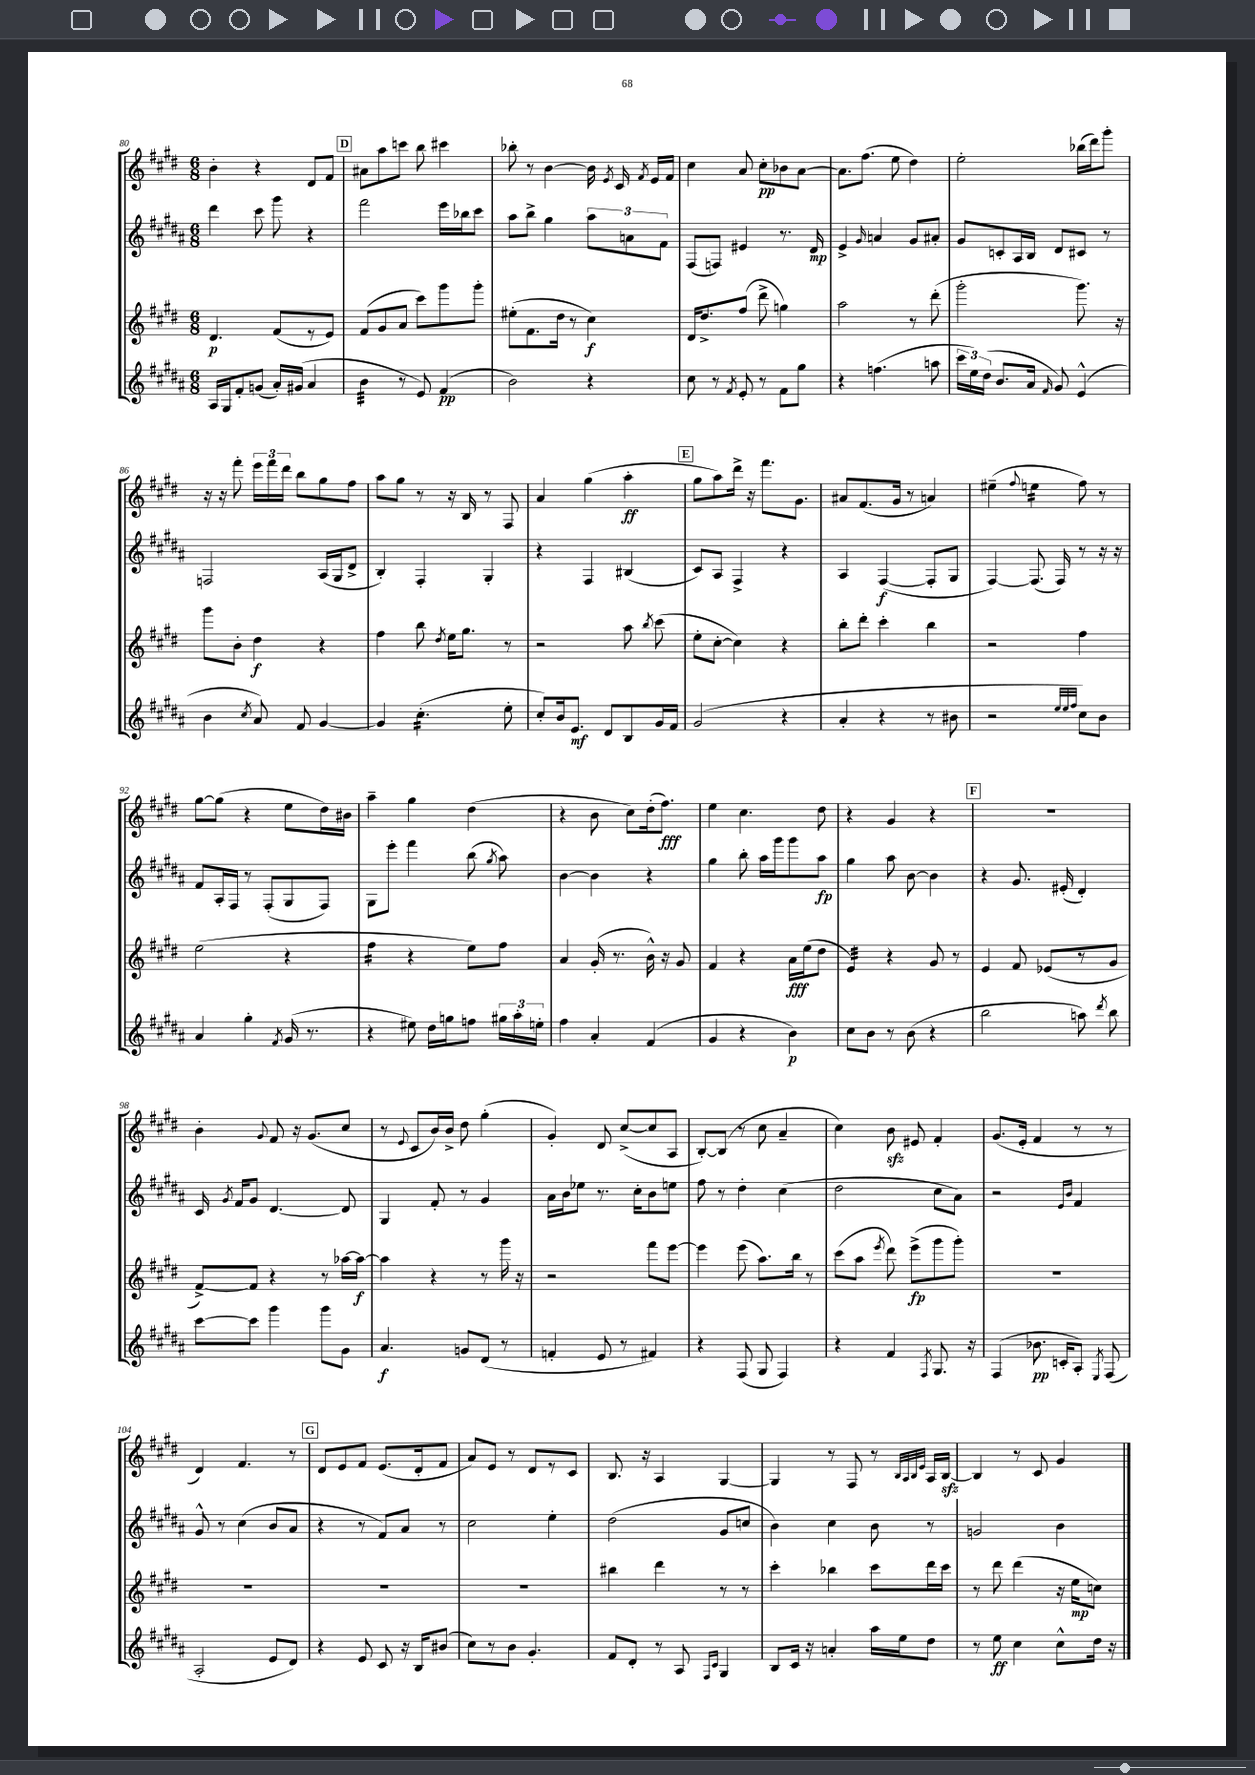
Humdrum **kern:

**kern	**kern	**kern	**kern
*staff4	*staff3	*staff2	*staff1
*clefG2	*clefG2	*clefG2	*clefG2
*k[f#c#g#d#a#]	*k[f#c#g#d#]	*k[f#c#g#d#a#]	*k[f#c#g#d#]
*M6/8	*M6/8	*M6/8	*M6/8
16A#	4.d#	4ddd#	4b'
16G#	.	.	.
8f#'	.	.	.
(8g	.	8ccc#	4r
16a#')	(8f#	8ggg#	.
(16g#	.	.	.
4a#	8r	4r	8d#
.	8e)	.	8f#
=	=	=	=
4b	(8f#	2fff#	8a#
.	8g#	.	8aa
8r	8a	.	8ccc
8e)	8ccc#)	.	8bb
(4f#	8ggg#	16eee	4ccc#
.	.	16bb-	.
.	8ggg#'	8ccc#	.
=	=	=	=
2b)	(8ee#'	8aa#	8bb-'
.	8.f#	8bb^	8r
.	.	4gg#	[4b
.	16dd#	.	.
.	8r	.	.
4r	4cc#)	12aa#	16b]
.	.	.	8qe
.	.	.	16c#
.	.	12a	.
.	.	.	8qf#
.	.	.	16e
.	.	12f#	.
.	.	.	16f#
=	=	=	=
8cc#	16d#	(8F#	4cc#
.	8.dd#^	.	.
8r	.	8F)	.
8qf#	.	.	.
8e'	(8ff#	4e#	8a
8r	8ddd#^	.	8cc#'
8f#	4gg)	8.r	8b-
8gg#	.	.	[8a
.	.	16d#	.
=	=	=	=
4r	2aa	4e^	8.a]
.	.	.	(8.ff#
.	.	16qqg#	.
(4.ff	.	4a	.
.	.	.	8ee
.	8r	8g#	4dd#)
8aa	(8ddd#'	8a#'	.
=	=	=	=
24ccc#	2ggg#'	8g#	2ee'
24ee)	.	.	.
(24dd#	.	.	.
8.b	.	8c'	.
.	.	16A#	.
16a#	.	16B	.
16qqf#	.	.	.
8g#)	.	8d#	.
(4e^^	8.ggg#)	8c#	(16bb-
.	.	.	16ddd#)
.	.	8r	8ggg#'
.	16r	.	.
=	=	=	=
4b	8ggg#	2F	16r
.	.	.	16r
.	8b'	.	8fff#'
8qcc#	.	.	.
8a#)	4dd#	.	24eee
.	.	.	24fff#
.	.	.	24ddd#
8f#	.	.	8bb
[4g#	4r	(16A#	8gg#
.	.	16G#	.
.	.	8d#^	8ff#
=	=	=	=
4g#]	4ff#	4B')	8aa
.	.	.	8gg#
(4.cc#'	8bb	4F#'	8r
.	8qdd#	.	.
.	16ee	.	16r
.	8.gg#	.	16B
.	.	4G#'	8r
8ee'	8r	.	8F#
=	=	=	=
8cc#')	2r	4r	4a
16b	.	.	.
8.e	.	.	.
.	.	4F#	(4gg#
8d#	.	.	.
8B	8aa	(4B#	4aa'
.	8qbb	.	.
16g#	(8ccc#	.	.
16f#	.	.	.
=	=	=	=
(2g#	8ee'	8c#)	8gg#
.	[8cc#'	8A#	8aa)
.	4cc#])	4F#^	16ddd#^
.	.	.	16r
.	.	.	8.fff#
4r	4r	4r	.
.	.	.	8.g#
=	=	=	=
4a#'	8bb'	4A#	8a#
.	8ddd#'	.	(8.f#
4r	4ccc#'	([4F#	.
.	.	.	16g#
.	.	.	8r
8r	4bb	8F#']	4a)
8b#	.	8G#	.
=	=	=	=
2r	2r	[4F#)	(4ee#~
.	.	.	8qqff#
.	.	(8.F#]	4ee
.	.	16F#)	.
32qqee	.	.	.
32qqee	.	.	.
32qqff#	.	.	.
8cc#)	4ff#	8r	8ff#)
8b	.	16r	8r
.	.	16r	.
=	=	=	=
4a#	(2ee	8f#	[8gg#
.	.	16A#'	(8gg#]
.	.	16F#	.
4gg#'	.	8r	4r
.	.	(8F#'	.
8qf#	.	.	.
(16g#	4r	8G#	8ee
8.r	.	.	.
.	.	8F#)	16dd#)
.	.	.	16b#
=	=	=	=
4r	4ff#	8G#	4aa~
.	.	8eee'	.
8ee#)	4r	4fff#	4gg#
16dd#	.	.	.
16gg	.	.	.
8ff	8ee)	(8bb	(4dd#
.	.	8qgg#	.
24gg#	8ff#	8aa#)	.
24aa#'	.	.	.
24ee'	.	.	.
=	=	=	=
4ff#	4a	[4b	4r
4a#'	(16g#'	4b]	8b
.	8.r	.	.
.	.	.	8cc#)
(4f#	16b^^)	4r	(16dd#'
.	16r	.	8.ff#)
.	8g#	.	.
=	=	=	=
4g#	4f#	4gg#	4ee
4r	4r	8bb'	4.cc#
.	.	16aa#	.
.	.	16ggg#	.
4b)	16a	8ggg#	.
.	(16ee	.	.
.	8dd#	8aa#	8dd#
=	=	=	=
8cc#	4e)	4gg#	4r
8b	.	.	.
8r	4r	8aa#	4g#
(8b	.	[8b	.
4r	8g#	4b]	4r
.	8r	.	.
=	=	=	=
2bb	4e	4r	2.r
.	8f#	8.g#	.
.	(8e-	.	.
.	.	(16e#'	.
8aa)	8r	4d#')	.
8qddd#	.	.	.
8bb	8g#	.	.
=	=	=	=
[8ccc#	[8f#^)	16c#	4b'
.	.	8qg#	.
.	.	16f#	.
8ccc#]	8f#]	8g#	.
.	.	.	8qqg#
4ggg#	4r	[4.d#	8f#
.	.	.	16r
.	.	.	(8.g#
8ggg#	8r	.	.
8g#	[16aa-	8d#]	8cc#
.	16aa-_	.	.
=	=	=	=
4.a#	4aa-]	4G#	8r
.	.	.	8qqe
.	.	.	8c#
.	4r	8f#'	16b)
.	.	.	16b^
8g	.	8r	8dd#
(8d#	8r	4g#	(4gg#'
8r	16ggg#	.	.
.	16r	.	.
=	=	=	=
4f'	2r	16a#	4g#')
.	.	16b	.
.	.	8ee-	.
8e	.	8.r	8d#
8r	.	.	([8cc#^
.	.	16cc#'	.
4f#)	8fff#	8b	8cc#]
.	[8eee	8ee	8A
=	=	=	=
4r	4eee]	8ff#	[8B')
.	.	8r	(8B]
(8F#	(8eee	4dd#'	8r
8G#	8.aa)	.	8cc#
4F#)	.	(4cc#	4a~
.	16bb	.	.
.	8r	.	.
=	=	=	=
4r	(8ccc#	2dd#	4cc#)
.	8aa	.	.
.	8qeee	.	.
4f#	8ddd#)	.	8b
.	(8eee^	.	8e#
8qF#	.	.	.
8.G#	8ggg#	8cc#	4f#'
.	8ggg#')	8a#)	.
16r	.	.	.
=	=	=	=
(4F#	2.r	2r	(8.g#
.	.	.	16e'
8.b-	.	.	4f#
16c'	.	.	.
.	.	16qqe	.
.	.	16qqb	.
8A#')	.	4f#	8r
8qE	.	.	.
(8F#	.	.	8r
=	=	=	=
2A#'	2.r	8g#^^	4d#)
.	.	8r	.
.	.	(4cc#	4.f#
8e	.	8b	.
8d#)	.	8a#	8r
=	=	=	=
4r	2.r	4r	8d#
.	.	.	8e
8e	.	8r	8f#
8c#	.	8f#)	(8.e
16r	.	8a#	.
16B	.	.	16d#'
(8b#	.	8r	8f#
=	=	=	=
8cc#)	2.r	2cc#	8a)
8r	.	.	8e
8b	.	.	8r
4.g#'	.	.	8d#
.	.	4ee'	8r
.	.	.	8c#
=	=	=	=
8f#	4bb#	(2dd#	8.B
8d#'	.	.	.
.	.	.	16r
8r	4ddd#	.	4A
8A#	.	.	.
16qqF#	.	.	.
16qqc#	.	.	.
4G#	8r	8g#	[4G#
.	8r	8cc	.
=	=	=	=
8B	4ccc#'	4b)	4G#]
16c#	.	.	.
16r	.	.	.
4a'	4bb-	4cc#	8r
.	.	.	8F#
16aa#	8ccc#	8b	8r
16ee	.	.	.
.	.	.	32qqB
.	.	.	32qqA
.	.	.	32qqB
.	.	.	32qqe
8dd#	16ddd#	8r	16A
.	16ccc#	.	[16B
=	=	=	=
8r	8r	2g	4B]
8ee	8ddd#	.	.
4cc#	(4ddd#	.	8r
.	.	.	8c#
8cc#^^	16r	4b	4g#
.	16ee	.	.
16dd#	8cc)	.	.
16r	.	.	.
==	==	==	==
*-	*-	*-	*-
